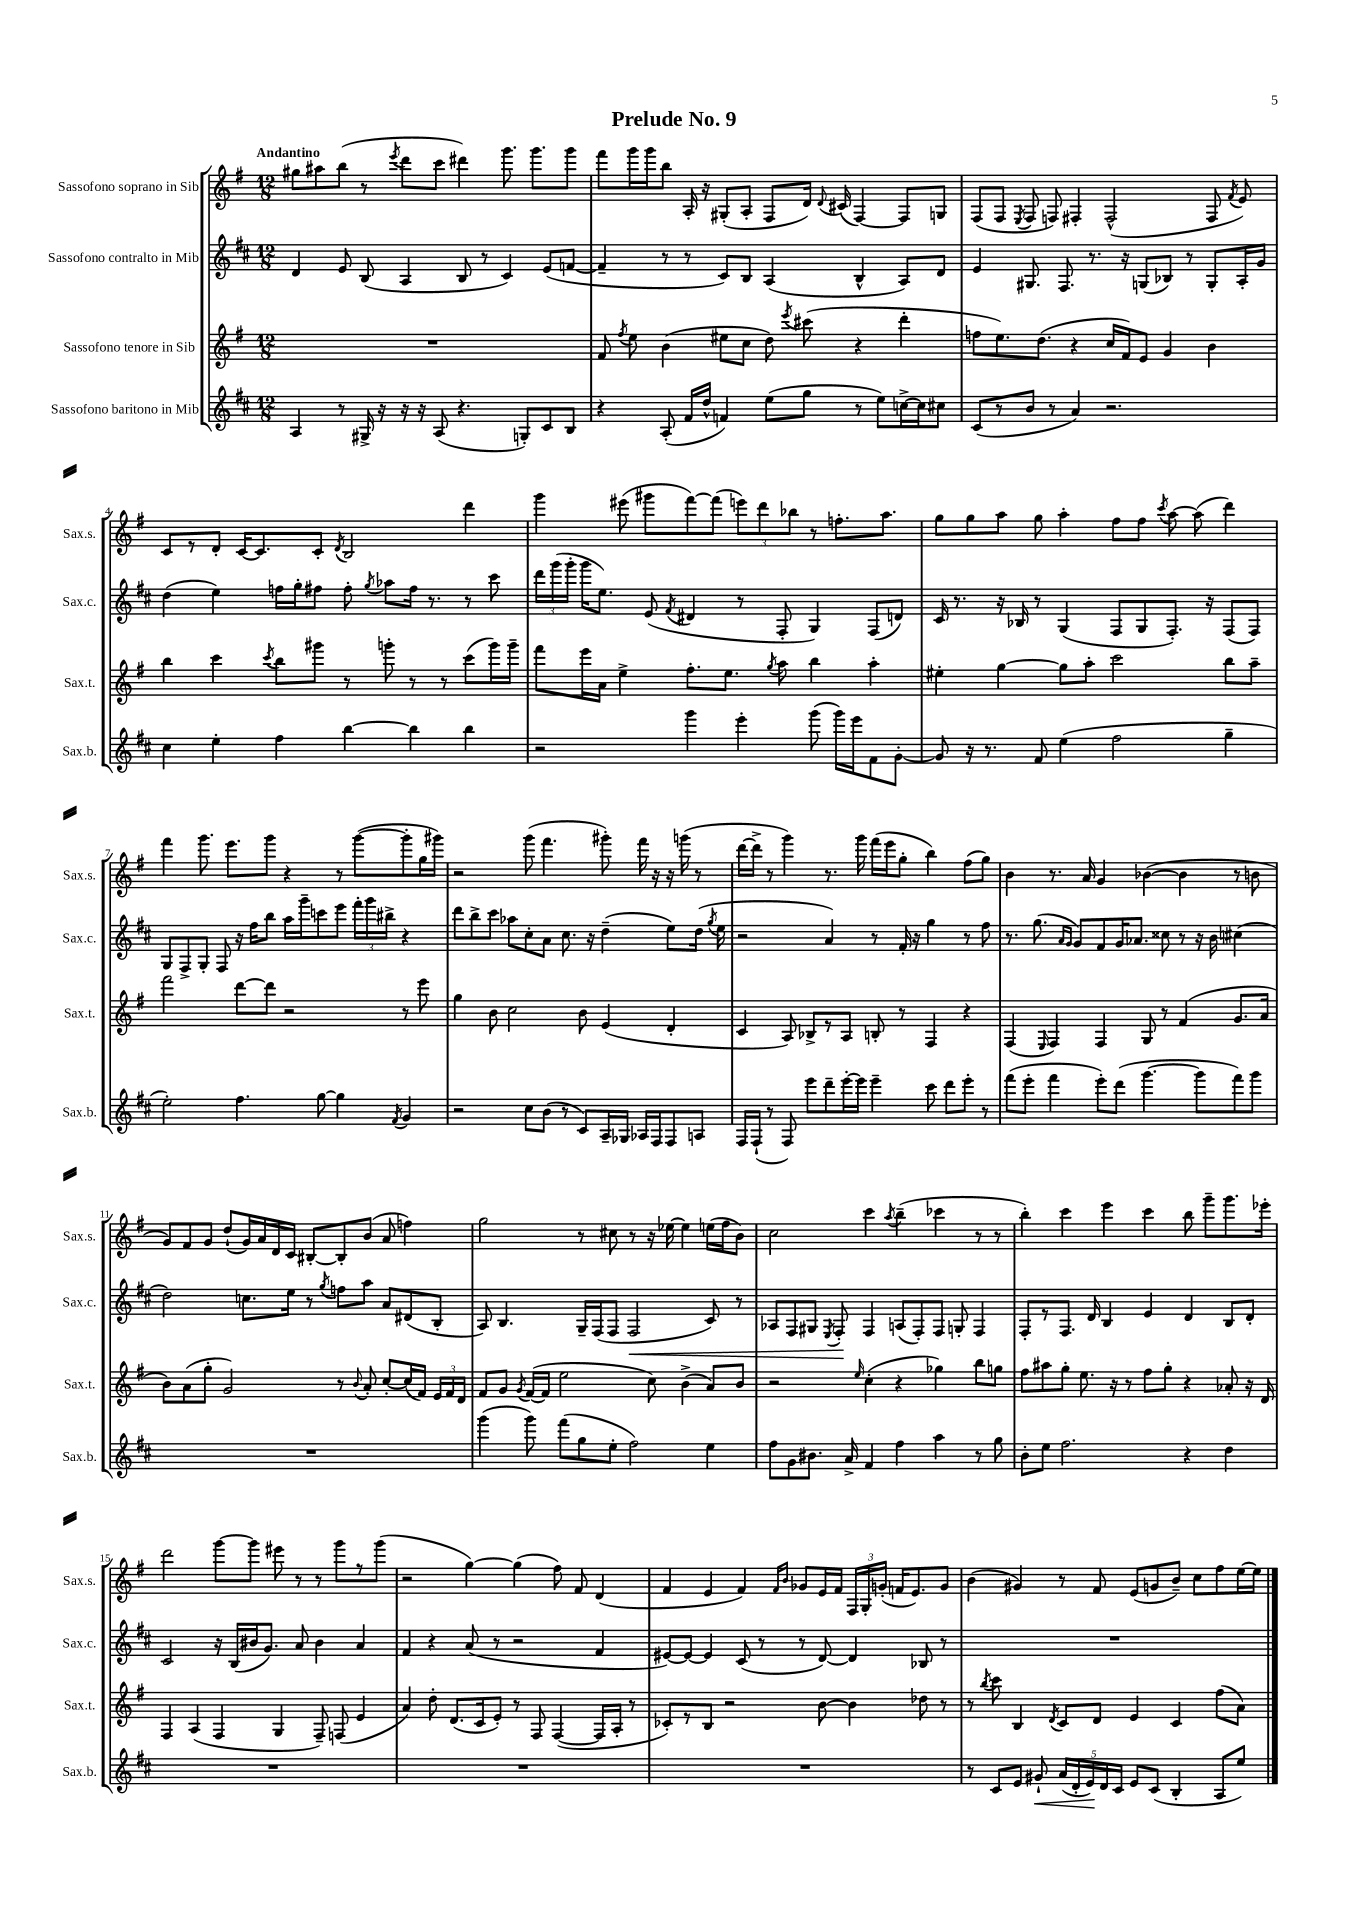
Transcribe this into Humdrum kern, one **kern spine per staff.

**kern	**dynam	**kern	**kern	**dynam	**kern
*part4	*part4	*part3	*part2	*part2	*part1
*staff4	*staff4	*staff3	*staff2	*staff2	*staff1
*I"Sassofono baritono in Mib	*	*I"Sassofono tenore in Sib	*I"Sassofono contralto in Mib	*	*I"Sassofono soprano in Sib
*I'Sax.b.	*	*I'Sax.t.	*I'Sax.c.	*	*I'Sax.s.
*clefG2	*	*clefG2	*clefG2	*	*clefG2
*k[f#c#]	*	*k[f#]	*k[f#c#]	*	*k[f#]
*M12/8	*	*M12/8	*M12/8	*	*M12/8
=1	=1	=1	=1	=1	=1
!	!	!	!	!	!LO:TX:a:B:t=Andantino
4A/	.	1.r	4d/	.	8gg#X\L
.	.	.	.	.	8aa#X\
8r	.	.	8e/	.	(8bb\J
16G#X^/	.	.	(8B/	.	8r
16r	.	.	.	.	.
.	.	.	.	.	8qeee/
16r	.	.	4A/	.	8ddd\L
16r	.	.	.	.	.
(8A/	.	.	.	.	8ccc\J
4.r	.	.	8B/	.	4ddd#X\)
.	.	.	8r	.	.
.	.	.	4c#/)	.	8.ggg\
8Gn'/L)	.	.	.	.	.
.	.	.	.	.	8.ggg\L
8c#/	.	.	(8e/L	.	.
8B/J	.	.	[8fn/J	.	8ggg\J
=2	=2	=2	=2	=2	=2
4r	.	8f#/	4f~/]	.	8fff#\L
.	.	8qff#/	.	.	.
.	.	8ee\	.	.	16ggg\L
.	.	.	.	.	16ggg\J
(8A'/	.	(4b\	8r	.	8bb\J
16f#/LL	.	.	8r	.	16A'/
16dd^^/JJ	.	.	.	.	16r
4fn/)	.	8ee#X\L	8c#/L)	.	(8G#X'/L
.	.	8cc\J	8B/J	.	8A'/J
(8ee\L	.	8dd\)	(4A/	.	8F#/L
.	.	8qeee/	.	.	.
8gg\J	.	(8ccc#X\	.	.	16d/Jk)
.	.	.	.	.	8qqd/
.	.	.	.	.	(16c#X/
8r	.	4r	4B^^/	.	[4F#/)
8ee\L)	.	.	.	.	.
[16ccn^\L	.	4ddd'\	8A/L)	.	8F#/L]
16cc\J]	.	.	.	.	.
8cc#X\J	.	.	8d/J	.	8Gn/J
=3	=3	=3	=3	=3	=3
(8c#/L	.	8ffn\L	4e/	.	(8F#/L
8r	.	8.ee\)	.	.	8F#/J
.	.	.	.	.	8qE/
8b/J	.	.	8.G#X/	.	8F#/
.	.	(8.dd\J	.	.	.
8r	.	.	.	.	8Fn/)
.	.	.	8.F#/	.	.
4a/)	.	4r	.	.	4F#X'/
.	.	.	8.r	.	.
2.r	.	16cc/LL	.	.	(2F#^^/
.	.	16f#/J)	16r	.	.
.	.	8e/J	(8Gn/L	.	.
.	.	4g/	8B-X/J)	.	.
.	.	.	8r	.	.
.	.	4b\	8G'/L	.	8F#/
.	.	.	.	.	8qf#/
.	.	.	16A'/L	.	8e/)
.	.	.	16g/JJ	.	.
!!LO:LB:g=z
=4	=4	=4	=4	=4	=4
4cc#\	.	4bb\	(4dd\	.	8c/L
.	.	.	.	.	8r
4ee'\	.	4ccc\	4ee\)	.	8d'/J
.	.	.	.	.	[16c/KL
.	.	.	.	.	8.c/]
.	.	8qccc/	.	.	.
4ff#\	.	8bb\L	16ffn\LL	.	.
.	.	.	16gg'\J	.	.
.	.	8ggg#X\J	8ff#X\J	.	8c'/J
.	.	.	.	.	8qd/
[4bb\	.	8r	8ff#'\	.	2B/
.	.	.	8qgg/	.	.
.	.	8gggn'\	8aa-X\L	.	.
4bb\]	.	8r	16ff#\Jk	.	.
.	.	.	8.r	.	.
.	.	8r	.	.	.
4bb\	.	(8ccc\L	8r	.	4ddd\
.	.	16ggg\L)	8ccc#\	.	.
.	.	16ggg~\JJ	.	.	.
=5	=5	=5	=5	=5	=5
2r	.	8fff#\L	24ddd\LL	.	4ggg\
.	.	.	(24ggg\	.	.
.	.	.	24ggg'\JJ	.	.
.	.	16eee\L	16ggg\KL	.	.
.	.	16a\JJ	8.ee\J)	.	.
.	.	4ee^\	.	.	(8eee#X\
.	.	.	(8e/	.	8ggg#X\L
.	.	.	8qf#/	.	.
4ggg\	.	8.ff#'\L	4d#X/	.	[8fff#\)
.	.	.	.	.	(8fff#\J]
.	.	8.ee\J	.	.	.
4eee'\	.	.	8r	.	12eeen\L)
.	.	.	.	.	12ddd\
.	.	8qgg/	.	.	.
.	.	8aa\	8F#'/	.	.
.	.	.	.	.	12bb-X\J
(8ggg\	.	4bb\	4G/)	.	8r
16ggg\LL)	.	.	.	.	8.ffn'\L
16eee\J	.	.	.	.	.
8f#\	.	4aa'\	(8F#/L	.	.
.	.	.	.	.	8.aa\J
[8g'\J	.	.	8dn/J)	.	.
=6	=6	=6	=6	=6	=6
8g/]	.	4ee#X'\	16c#/	.	8gg\L
.	.	.	8.r	.	.
16r	.	.	.	.	8gg\
8.r	.	.	.	.	.
.	.	[4gg\	16r	.	8aa\J
.	.	.	16B-X/	.	.
8f#/	.	.	8r	.	8gg\
(4ee\	.	8gg\L]	(4G/	.	4aa'\
.	.	8aa'\J	.	.	.
2ff#\	.	2ccc\	8F#/L	.	8ff#\L
.	.	.	8G/	.	8ff#\J
.	.	.	.	.	8qccc/
.	.	.	8.F#'/J)	.	[8aa\
.	.	.	.	.	(8aa\]
.	.	.	16r	.	.
4gg~\	.	8bb\L	(8F#/L	.	4ddd\)
.	.	8aa~\J	8F#/J)	.	.
!!LO:LB:g=z
=7	=7	=7	=7	=7	=7
2ee'\)	.	2fff#\	8G/L	.	4fff#\
.	.	.	8F#^/	.	.
.	.	.	8G'/J	.	8.ggg\
.	.	.	8F#/	.	.
.	.	.	.	.	8.eee\L
4.ff#\	.	[8ddd\L	16r	.	.
.	.	.	16ff#\KL	.	.
.	.	8ddd\J]	8bb\J	.	8ggg\J
.	.	2r	16aa\LL	.	4r
.	.	.	16ggg~\J	.	.
[8gg\	.	.	8cccn\	.	.
4gg\]	.	.	8eee\J	.	8r
.	.	.	24fff#'\LL	.	([8ggg\L
.	.	.	24ggg\	.	.
.	.	.	24bb#X^\JJ	.	.
8qf#/	.	.	.	.	.
4g/	.	8r	4r	.	8ggg'\]
.	.	8eee\	.	.	16gg\L
.	.	.	.	.	16ggg#X\JJ)
=8	=8	=8	=8	=8	=8
2r	.	4gg\	8ddd\L	.	2r
.	.	.	8bb^\	.	.
.	.	8b\	8ccc#\J	.	.
.	.	2cc\	8aa-X\L	.	.
8cc#\L	.	.	8cc#'\	.	(8ggg\
(8b\J	.	.	8a\J	.	4.fff#\
8r	.	.	8.cc#\	.	.
8c#/L)	.	8b\	.	.	.
.	.	.	16r	.	.
16A~/L	.	(4e/	(4dd~\	.	8ggg#X'\)
16G-X/JJ	.	.	.	.	.
16A-X/LL	.	.	.	.	16fff#\
16F#/J	.	.	.	.	16r
8F#/	.	4d'/	8ee\L)	.	16r
.	.	.	.	.	(16gggn\
8An/J	.	.	(16dd\Jk	.	8r
.	.	.	8qgg/	.	.
.	.	.	16ee\	.	.
=9	=9	=9	=9	=9	=9
16F#/LL	.	4c/	2r	.	[16ddd\LL
(16F#`/JJ	.	.	.	.	16ddd^\JJ]
8r	.	.	.	.	8r
8F#/)	.	8A/)	.	.	4ggg\)
8eee\L	.	8B-X^/L	.	.	.
8ddd~\	.	8r	4a/)	.	8.r
[16eee'\L	.	8A/J	.	.	.
16eee\JJ]	.	.	.	.	16ggg\
4eee~\	.	8Bn'/	8r	.	(16fff#\LL
.	.	.	.	.	16eee\J
.	.	8r	16f#'/	.	8gg'\J
.	.	.	16r	.	.
8ccc#\	.	4F#/	4gg\	.	4bb\)
8ddd\L	.	.	.	.	.
8eee'\J	.	4r	8r	.	(8ff#\L
8r	.	.	8ff#\	.	8gg\J)
=10	=10	=10	=10	=10	=10
(8fff#\L	.	(4F#/	8.r	.	4b\
8eee'\J	.	.	.	.	.
.	.	.	(8.gg\	.	.
.	.	16qqE/	.	.	.
4fff#\	.	4F#/)	.	.	8.r
.	.	.	16qqa/LL	.	.
.	.	.	16qqg/JJ	.	.
.	.	.	8g/L)	.	.
.	.	.	.	.	16a/
8eee'\L)	.	4F#/	8f#/	.	4g/
(8ddd\J	.	.	16g/K	.	.
.	.	.	8.a-X/J	.	.
[4.ggg\	.	8G/	.	.	([4b-X\
.	.	8r	8cc##X\	.	.
.	.	(4f#/	8r	.	4b-\]
8ggg\L]	.	.	16r	.	.
.	.	.	16b\	.	.
8fff#\)	.	8.g/L	(4cc#X\	.	8r
8ggg\J	.	.	.	.	8bn\
.	.	16a/Jk	.	.	.
!!LO:LB:g=z
=11	=11	=11	=11	=11	=11
1.r	.	8b\L)	2dd\)	.	8g/L)
.	.	(8a\	.	.	8f#/
.	.	8gg'\J	.	.	8g/J
.	.	2g/)	.	.	(8dd`/L
.	.	.	8.ccn\L	.	16g/L)
.	.	.	.	.	16a/
.	.	.	.	.	16d/
.	.	.	16ee\Jk	.	16c/JJ
.	.	.	8r	.	[8B#X'/L
.	.	.	8qgg/	.	.
.	.	8r	8ffn\L	.	8B#'/]
.	.	8qqb/	.	.	.
.	.	8a'/	8aa\J	.	(8b/J
.	.	[8cc'/L	8a/L	.	8a/
.	.	(16cc/L]	(8d#X/	.	4ffn\)
.	.	16f#/JJ)	.	.	.
.	.	24e/LL	8B'/J	.	.
.	.	24f#/	.	.	.
.	.	24d/JJ	.	.	.
=12	=12	=12	=12	=12	=12
(4ggg\	.	8f#/L	8A/)	.	2gg\
.	.	8g/J	4.B/	.	.
.	.	8qg/	.	.	.
8ggg\)	.	([16f#/LL	.	.	.
.	.	16f#/JJ]	.	.	.
(8fff#\L	.	2ee\	.	.	.
8gg\	.	.	16G~/LL	.	8r
.	.	.	(16F#/J	.	.
8ee'\J	.	.	8F#/J	.	8cc#X\
!	!	!	!	!LO:HP:b	!
2ff#\)	.	.	2F#/	<	8r
.	.	8cc\)	.	.	16r
.	.	.	.	.	[16ee-X\
.	.	(4b^\	.	.	4ee-\]
4ee\	.	8a/L)	8c#/)	.	(16een\LL
.	.	.	.	.	16ff#\J
.	.	8b/J	8r	.	8b\J)
=13	=13	=13	=13	=13	=13
8ff#\L	.	2r	8A-X/L	.	2cc\
8g\	.	.	8F#/	.	.
8.b#X\J	.	.	8G#X/J	.	.
.	.	.	8qE/	.	.
.	.	.	8F#'/	.	.
16a^/	.	.	.	.	.
.	.	16qqee/	.	.	.
4f#/	.	(4cc'\	4F#/	[	4ccc\
.	.	.	.	.	8qaa/
4ff#\	.	4r	(8An/L	.	(4bb~\
.	.	.	8F#'/)	.	.
4aa\	.	4gg-X\)	8F#/J	.	4ccc-X\
.	.	.	8Gn'/	.	.
8r	.	8bb\L	4F#/	.	8r
8gg\	.	8ggn\J	.	.	8r
=14	=14	=14	=14	=14	=14
8b'\L	.	8ff#\L	8F#'/L	.	4bb'\)
8ee\J	.	8aa#X\	8r	.	.
2.ff#\	.	8gg'\J	8.F#/J	.	4ccc\
.	.	8.ee\	.	.	.
.	.	.	16d/	.	.
.	.	.	4B/	.	4eee\
.	.	16r	.	.	.
.	.	8r	.	.	.
.	.	8ff#\L	4e/	.	4ccc\
.	.	8gg'\J	.	.	.
4r	.	4r	4d/	.	8bb\
.	.	.	.	.	8ggg~\L
4dd\	.	8a-X'/	8B/L	.	8.ggg\
.	.	16r	8d'/J	.	.
.	.	16d/	.	.	16eee-X'\Jk
!!LO:LB:g=z
=15	=15	=15	=15	=15	=15
1.r	.	4F#/	2c#/	.	2ddd\
.	.	(4A/	.	.	.
.	.	4F#/	16r	.	[8ggg\L
.	.	.	(16B/LL	.	.
.	.	.	16b#X/J	.	8ggg\J]
.	.	.	8.g/J)	.	.
.	.	4G/	.	.	8eee#X\
.	.	.	8a/	.	8r
.	.	8F#~/)	4b#\	.	8r
.	.	(8Fn/	.	.	8ggg\L
.	.	4e/	4a/	.	8r
.	.	.	.	.	(8ggg\J
=16	=16	=16	=16	=16	=16
1.r	.	4a/)	4f#/	.	2r
.	.	8dd'\	4r	.	.
.	.	(8.d/L	.	.	.
.	.	.	(8a/	.	[4gg\)
.	.	16c/k	.	.	.
.	.	8e'/J)	8r	.	.
.	.	8r	2r	.	(4gg\]
.	.	8F#/	.	.	.
.	.	([4F#/	.	.	8ff#\)
.	.	.	.	.	8f#/
.	.	16F#/LL]	4f#/	.	(4d/
.	.	16A'/JJ	.	.	.
.	.	8r	.	.	.
=17	=17	=17	=17	=17	=17
1.r	.	8c-X'/L)	[8e#X/L)	.	4f#/
.	.	8r	8e#/J_	.	.
.	.	8B/J	4e#/]	.	4e/
.	.	2r	.	.	.
.	.	.	(8c#/	.	4f#/)
.	.	.	8r	.	.
.	.	.	.	.	16qqf#/LL
.	.	.	.	.	16qqb/JJ
.	.	.	8r	.	8g-X/L
.	.	[8b\	[8d/)	.	16e/L
.	.	.	.	.	16f#/JJ
.	.	4b\]	4d/]	.	24F#/LL
.	.	.	.	.	24G'/
.	.	.	.	.	(24gn'/JJ
.	.	.	.	.	16fn/KL
.	.	.	.	.	8.e/)
.	.	8dd-X\	8B-X/	.	.
.	.	8r	8r	.	8g/J
=18	=18	=18	=18	=18	=18
8r	.	8r	1.r	.	(4b\
.	.	8qbb/	.	.	.
8c#/L	.	8ccc\	.	.	.
8e/J	.	4B/	.	.	4g#X/)
!	!LO:HP:b	!	!	!	!
8g#X`/	<	.	.	.	.
.	.	8qd/	.	.	.
(20a/LL	.	8c/L	.	.	8r
20d'/	.	.	.	.	.
20e/)	.	.	.	.	.
.	.	8d/J	.	.	8f#/
20d/	[	.	.	.	.
20c#/JJ	.	.	.	.	.
8e/L	.	4e/	.	.	(8e/L
(8c#/J	.	.	.	.	8gn/
4B'/	.	4c/	.	.	8b~/J)
.	.	.	.	.	8cc\L
8A/L	.	(8ff#\L	.	.	8ff#\
8ee/J)	.	8a\J)	.	.	[16ee\L
.	.	.	.	.	16ee\JJ]
==	==	==	==	==	==
*-	*-	*-	*-	*-	*-
